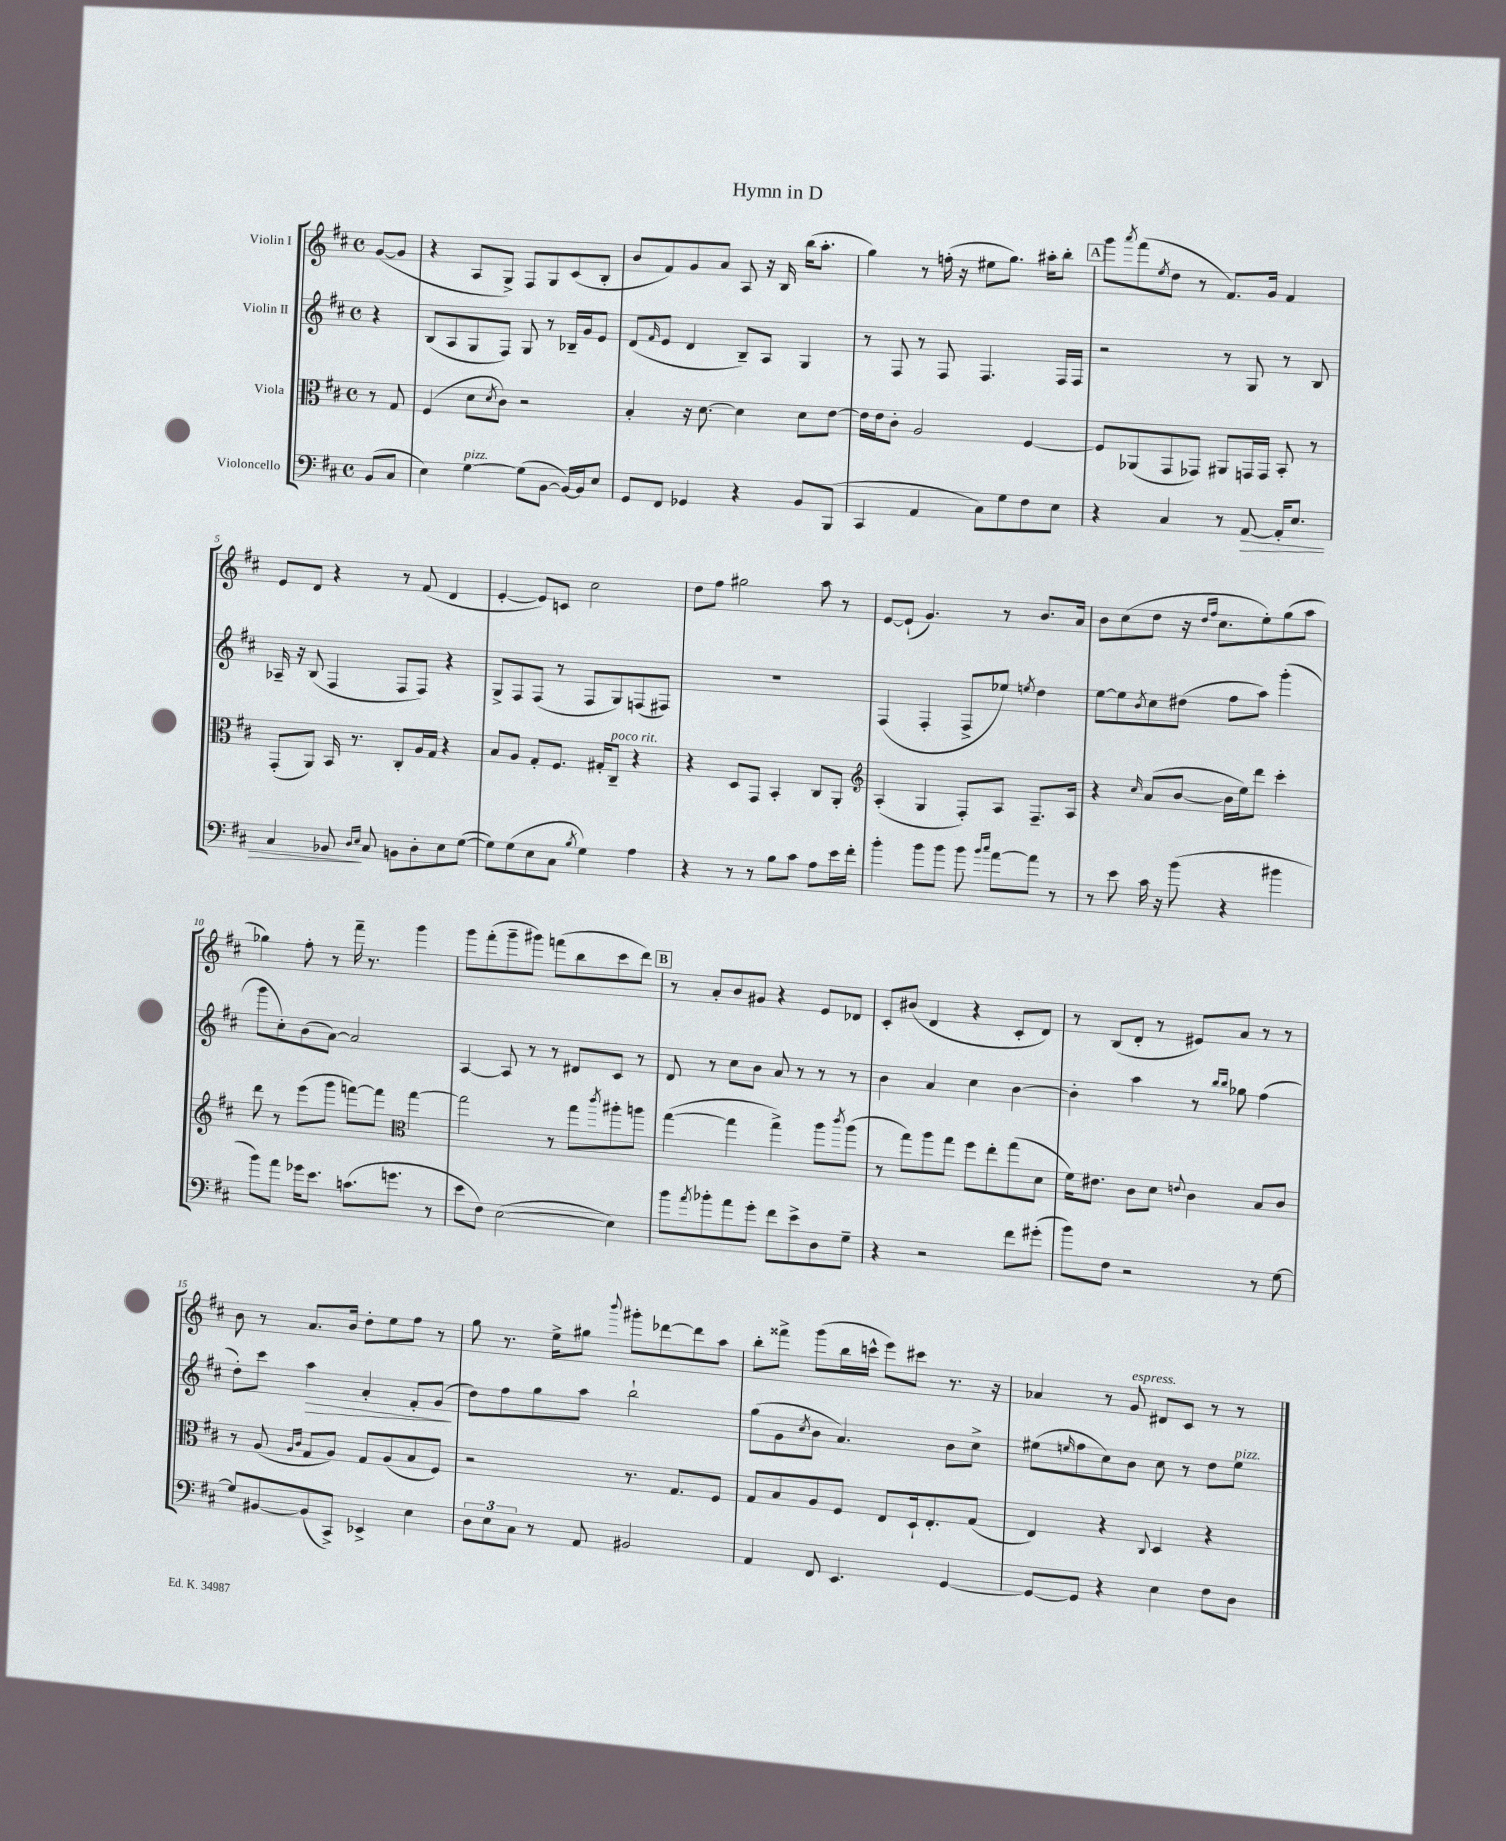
\header { title = "Hymn in D" }
<<
\new StaffGroup <<
\new Staff = "s0" \with { instrumentName = "Violin I" } {
    \clef treble \key d \major \defaultTimeSignature \time 4/4 \partial 4
    g'8~( g'8 |
    r4 a8 g8->) fis8 g8 cis'8( b8-. |
    b'8 fis'8) g'8 a'8 a8 r16 b16 b''16( a''8.-. |
    g''4) r8 f''16-.( r16 eis''8 g''8.) ais''16-. b''8-. |
    \mark \markup { \box "A" } g'''8 \acciaccatura { a'''8 } fis'''8( \acciaccatura { e''8 } d''8 r8 fis'8.) g'16 fis'4 |
    e'8 d'8 r4 r8 fis'8( d'4 |
    e'4~-. e'8) c'8 cis''2 |
    d''8 fis''8 gis''2 a''8 r8 |
    e'8~ e'8-!( g'4.) r8 b'8. a'16 |
    b'8 cis''8( d''8 r16 \grace { d''16 fis''16 } cis''8. e''8-.) g''8( a''8 |
    ges''4) fis''8-. r8 fis'''16-- r8. g'''4 |
    g'''8 fis'''8-.( g'''8-- gis'''8) f'''8( b''8 cis'''8 d'''8) |
    \mark \markup { \box "B" } r8 a'8-. b'8 gis'8 r4 e'8 des'8 |
    cis'8-. bis'8( d'4 r4 cis'8-. d'8) |
    r8 b8( d'8-. r8 eis'8) a'8 r8 r8 |
    b'8 r8 a'8. b'16 d''8-. e''8 fis''8 r8 |
    g''8 r8. e''16-> gis''8 \appoggiatura { b'''8 } gis'''8-. des'''8~ des'''8 a''8 |
    b''8-. fisis'''8-> g'''8( b''16 c'''16-^ e'''8) cis'''8 r8. r16 |
    aes'4 r8 g'8^\markup { \italic "espress." } dis'8 cis'8 r8 r8 \bar "|." |
}
\new Staff = "s1" \with { instrumentName = "Violin II" } {
    \clef treble \key d \major \defaultTimeSignature \time 4/4 \partial 4
    r4 |
    b8( a8 g8 fis8) g8 r8 bes16-- g'16 e'8 |
    d'8( \grace { fis'16 } e'8 d'4 b8--) a8 g4 |
    r8 fis8 r8 fis8 fis4. fis16 fis16 |
    \mark \markup { \box "A" } r2 r8 g8 r8 b8 |
    aes16-- r16 b8( fis4 fis8 fis8) r4 |
    g8-> fis8 fis8( r8 fis8 g8) f8( fis8) |
    R1 |
    fis4( fis4-. fis8-> ees''8) \acciaccatura { e''8 } d''4 |
    e''8~ e''8 \acciaccatura { b'8 } cis''8 dis''8( fis''8 a''8) g'''4-.( |
    g'''8 cis''8-.) b'8( a'8~) a'2 |
    a4~ a8 r8 r8 dis'8 cis'8 r8 |
    \mark \markup { \box "B" } d'8 r8 cis''8 b'8 a'8 r8 r8 r8 |
    b'4 a'4 cis''4 b'4~ |
    b'4-. a''4 r8 \grace { b''16 b''16 } ges''8 fis''4( |
    d''8-.) cis'''8 a''4\> a'4-. fis'8-. g'8\!( |
    d''8) fis''8 g''8 a''8 b''2-! |
    g''8( g'8 \acciaccatura { cis''8 } b'8 a'4.) b'8 cis''8-> |
    eis''8( \grace { e''16 } fis''8 cis''8) b'8 cis''8 r8 d''8 e''8^\markup { \italic "pizz." } \bar "|." |
}
\new Staff = "s2" \with { instrumentName = "Viola" } {
    \clef alto \key d \major \defaultTimeSignature \time 4/4 \partial 4
    r8 g8 |
    fis4( d'8 \acciaccatura { d'8 } cis'8) r2 |
    b4-. r16 d'8.~ d'4 d'8 e'8~ |
    e'16 e'16 cis'8-. a2 fis4~ |
    \mark \markup { \box "A" } fis8 aes,8( g,8 ges,8) ais,8 g,16 g,16 b,8-. r8 |
    g,8-.( a,8) b,16 r8. cis8-. a16 g16 r4 |
    b8 a8 g8-. fis8. gis16-. cis8--^\markup { \italic "poco rit." } r4 |
    r4 d8 g,8 b,4-. cis8 a,8-. |
    \clef treble a4-.( g4 fis8-.) a8 fis8.-- a16 |
    r4 \grace { cis''16 } a'8( b'8~ b'16 e''16) d'''8 cis'''4-. |
    d'''8 r8 e'''8( g'''8 f'''8~) f'''8 \clef alto g''4~ |
    g''2 r8 g''8 \acciaccatura { cis'''8 } ais''8-. a''8 |
    \mark \markup { \box "B" } g''4~( g''4 g''4->) a''8 \acciaccatura { cis'''8 } a''8( |
    r8 g''8) a''8 g''8 fis''8 e''8-. g''8( d'8 |
    fis'16) eis'8. cis'8 d'8 \appoggiatura { e'8 } cis'4 b8 cis'8 |
    r8 a8( \grace { a16 cis'16 } g8 a8) g8 a8( b8 fis8) |
    r2 r8. g8. fis8 |
    g8 b8 a8 fis8 e8 d16-! e8.-. g8( |
    e4) r4 \appoggiatura { cis8 } d4 r4 \bar "|." |
}
\new Staff = "s3" \with { instrumentName = "Violoncello" } {
    \clef bass \key d \major \defaultTimeSignature \time 4/4 \partial 4
    b,8( cis8 |
    e4) g4~^\markup { \italic "pizz." } g8( b,8~ b,16~) b,16 e8 |
    g,8 fis,8 ges,4 r4 b,8 b,,8( |
    cis,4 a,4 cis8) g8 fis8 e8 |
    \mark \markup { \box "A" } r4 cis4 r8 a,8~\> a,16-. e8. |
    cis4 bes,8\! \grace { d16 e16 } cis8 b,8 d8-. e8 g8~( |
    g8) g8( e8 cis8 \acciaccatura { b8 } g4) a4 |
    r4 r8 r8 b8 cis'8 a8 e'16 fis'16-. |
    b'4-. b'8 b'8 b'8 \grace { b'16 cis''16 } a'8~ a'8 r8 |
    r8 e'8 cis'16 r16 b'8( r4 bis'4 |
    b'8) a'8 ges'16 e'8. c'8.( g'8. r8 |
    e'8 fis8) e2~( e4) |
    \mark \markup { \box "B" } b'8 \acciaccatura { a'8 } bes'8-. a'8 g'8-. fis'8 e'8-> d8 g8-- |
    r4 r2 fis'8 gis'8-.( |
    b'8) fis8 r2 r8 g8~ |
    g8 bis,8~ bis,8( cis,8->) ees,4-> e4 |
    \tuplet 3/2 { d8 e8 cis8 } r8 a,8 bis,2 |
    a,4 fis,8 e,4. g,4~ |
    g,8~ g,8 r4 e4 fis8 d8 \bar "|." |
}
>>
>>
